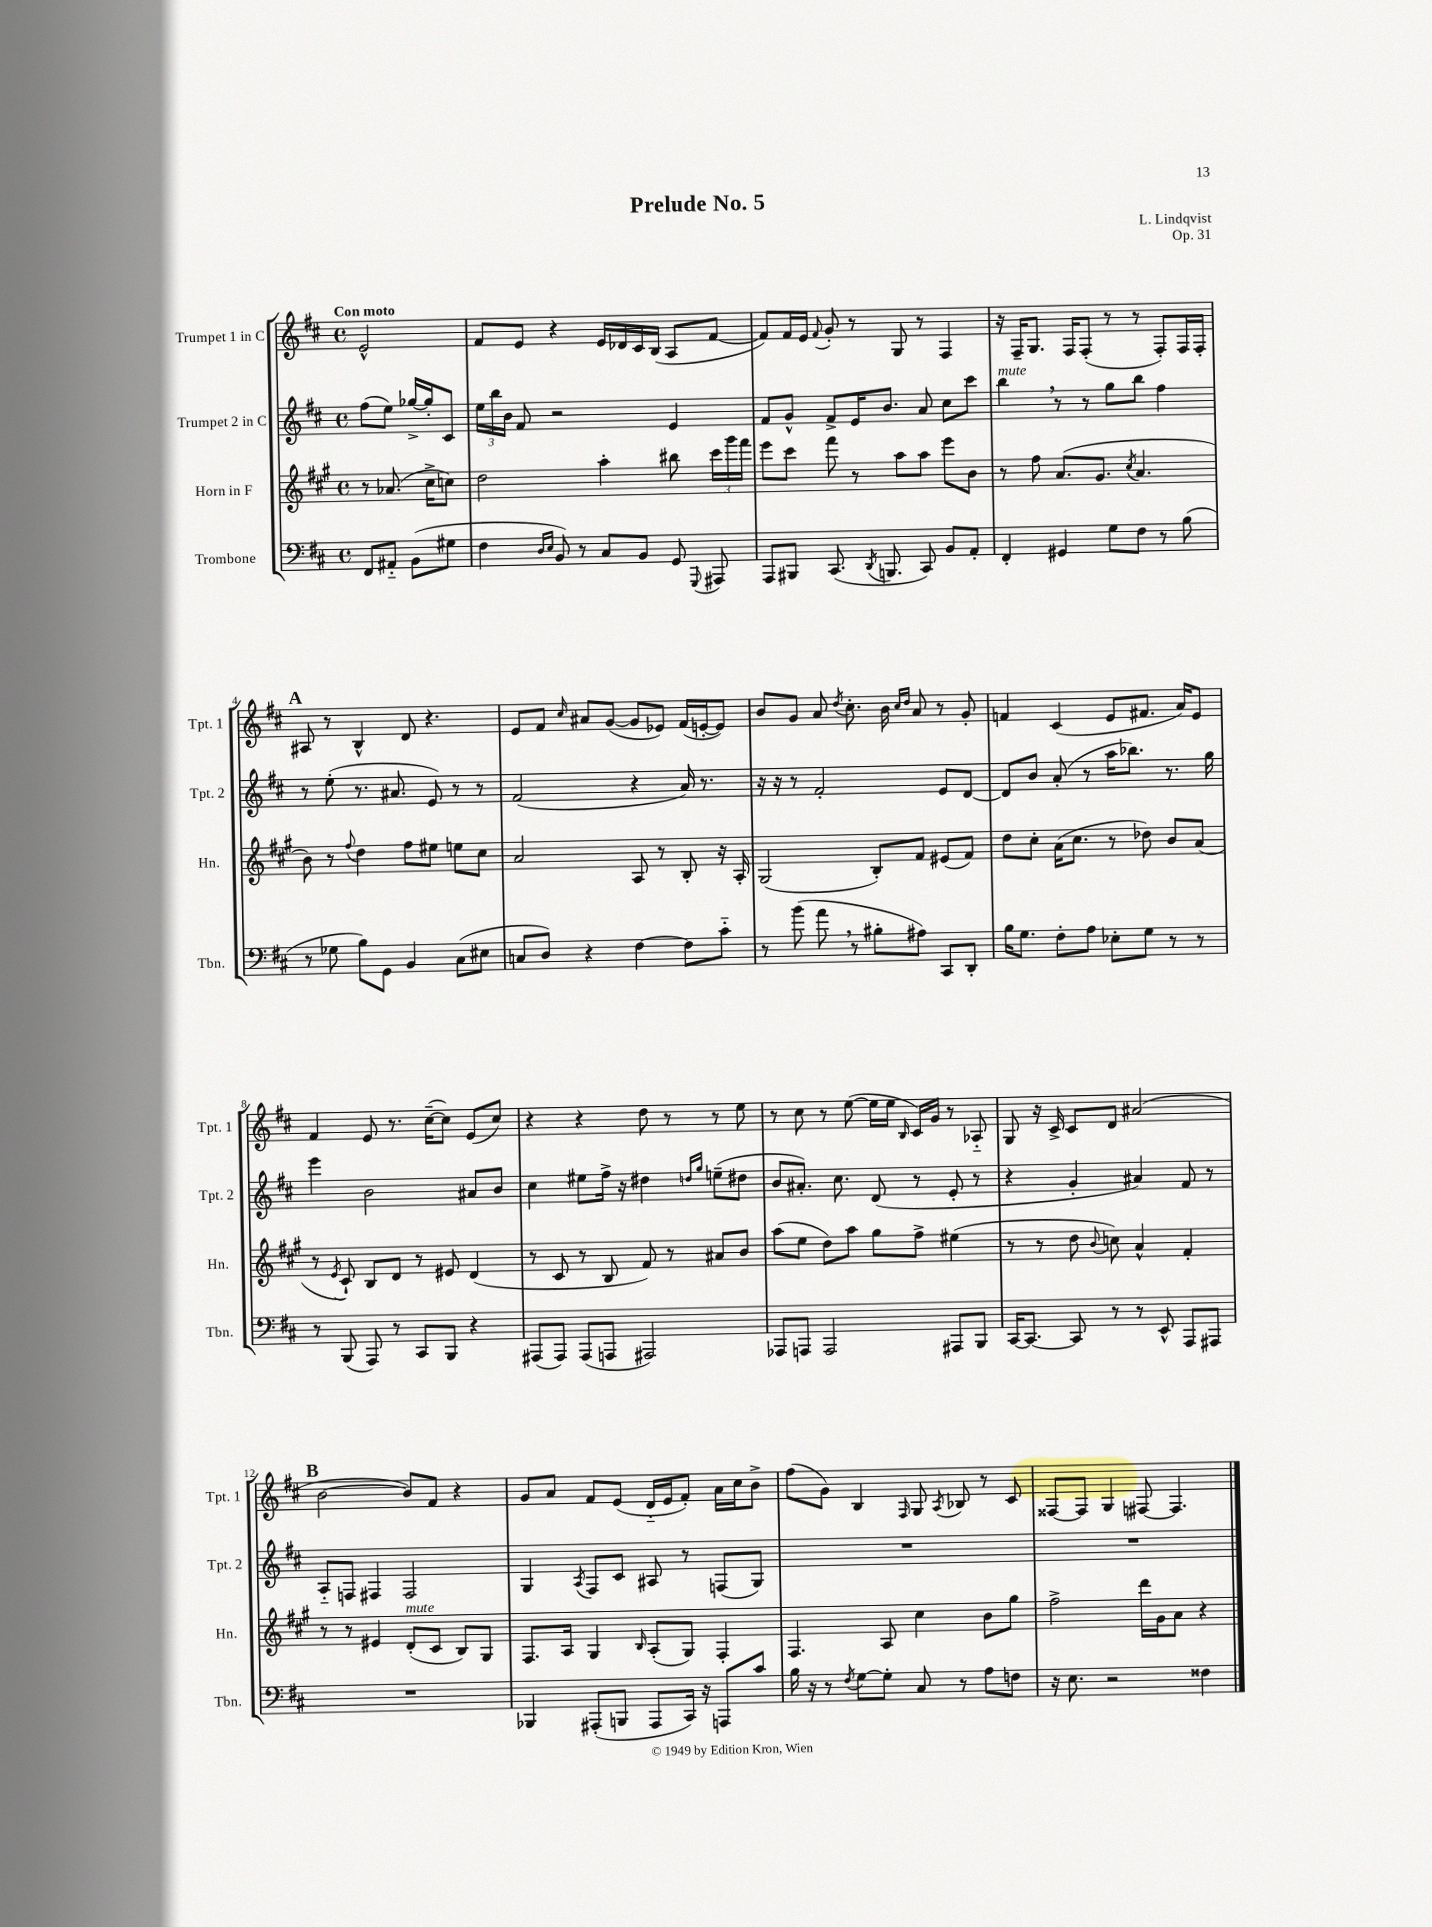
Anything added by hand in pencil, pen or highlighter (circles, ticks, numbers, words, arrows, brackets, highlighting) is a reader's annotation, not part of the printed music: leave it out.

**kern	**kern	**kern	**kern
*staff4	*staff3	*staff2	*staff1
*clefF4	*clefG2	*clefG2	*clefG2
*k[f#c#]	*k[f#c#g#]	*k[f#c#]	*k[f#c#]
*M4/4	*M4/4	*M4/4	*M4/4
*met(c)	*met(c)	*met(c)	*met(c)
8FF#/L	8r	(8ff#\L	2e^^/
8AA#'~/J	(8.a-/	8ee\J)	.
(8BB\L	.	[16gg-^/LL	.
.	16cc#^\LK	16gg-'/]J	.
8G#\J	8cc\J)	8c#/J	.
=	=	=	=
4F#\	2dd\	24ee\LL	8f#/L
.	.	24bb\	.
.	.	24b\JJ	.
.	.	8f#/	8e/J
16qqD/LL	.	.	.
16qqE/JJ	.	.	.
8BB/)	.	2r	4r
8r	.	.	.
8C#/L	4aa'\	.	16e/LL
.	.	.	16d-/
8BB/J	.	.	16c#/
.	.	.	(16B/JJ
8GG/	8bb#\	4e/	8A/L
8qqGGG/	.	.	.
8AAA#/	24ccc#\LL	.	[8f#/J
.	24ggg#\	.	.
.	24fff#\JJ	.	.
=	=	=	=
8AAA/L	8eee\L	8f#/L	8f#/]L)
8BBB#/J	8ccc#\J	8g^^/J	16f#/L
.	.	.	16e/JJ
.	.	.	8qqf#/
(8.CC#/	8fff#\	8f#^/L	8g'/
.	8r	16e/K	8r
8qDD/	.	.	.
8.BBB/	.	8.b/J	.
.	8aa\L	.	8G/
8CC#/)	8aa\J	8a/	8r
8BB/L	8eee\L	8cc#\L	4F#/
8AA'/J	8b\J	8ccc#\J	.
=	=	=	=
4FF#'/	8r	4bb\	16r
.	.	.	16F#~/LK
.	8ff#\	.	8.G/J
4GG#/	(8.a/L	8r	.
.	.	.	16F#/LK
.	.	8r	(8F#'/J
.	8.g#/J	.	.
8G\L	.	8gg\L	8r
.	8qcc#/	.	.
8F#\J	4.a/	8bb\J	8r
8r	.	4ff#\	8F#'/L)
(8B\	.	.	16F#/L
.	.	.	16F#'/JJ
=	=	=	=
8r	8b\)	8r	8A#/
8G-\	8r	(8ee'\	8r
.	8qqff#/	.	.
8B\L)	4dd\	8.r	4B^^/
8GG\J	.	.	.
.	.	8.a#/	.
4BB/	8ff#\L	.	8d/
.	8ee#\J	8e/)	4.r
(8C#\L	8ee\L	8r	.
8E#\J	8cc#\J	8r	.
=	=	=	=
8C/L	2a/	(2f#/	8e/L
8D/J)	.	.	8f#/J
.	.	.	16qqcc#/
4r	.	.	8a#/L
.	.	.	([8g/J
[4F#\	8A/	4r	8g/]L
.	8r	.	8e-/J)
8F#\]L	8B'/	16a/)	(16f#/LL
.	.	8.r	[16e'/J
8c#'~\J	16r	.	8e/]J)
.	16A'/	.	.
=	=	=	=
8r	(2G#/	16r	8b/L
.	.	16r	.
(8b\	.	8r	8g/J
8a\	.	2f#'/	8a/
.	.	.	8qdd/
8r	.	.	8.cc#'\
8B#'\L	8B'/L)	.	.
.	.	.	16b\
.	.	.	16qqcc#/LL
.	.	.	16qqdd/JJ
8A#\J)	8f#/J	.	8a/
8CC#/L	(8e#/L	8e/L	8r
8DD'/J	8f#/J)	[8d/J	8g'/
=	=	=	=
16B\LK	8dd\L	8d/]L	4f/
8.G\J	.	.	.
.	8cc#'\J	8b/J	.
8F#'\L	(16a\LK	(8a'/	(4c#/
.	8.cc#\J	.	.
8A\J	.	8r	.
8E-'\L	8r	16aa\LK	8e/L
.	.	8.bb-\J)	.
8G\J	8dd-\)	.	8.f#/J
8r	8b/L	8.r	.
.	.	.	16a/LK)
8r	(8a/J	.	8e/J
.	.	16gg\	.
=	=	=	=
8r	8r	4eee\	4f#/
.	8qe/	.	.
(8BBB/	8c#`/)	.	.
8AAA/)	8B/L	2b\	8e/
8r	8d/J	.	8.r
8CC#/L	8r	.	.
.	.	.	([16cc#~\LK
8BBB/J	8e#/	.	8cc#\]J)
4r	(4d/	8a#/L	(8e/L
.	.	8b/J	8cc#/J)
=	=	=	=
(8AAA#/L	8r	4cc#\	4r
8AAA#/J)	8c#/	.	.
(8AAA#/L	8r	8ee#\L	4r
8AAA/J	8B/	16ff#^\Jk	.
.	.	16r	.
2AAA#/)	8f#/)	4dd#\	8dd\
.	8r	.	8r
.	.	16qqdd/LL	.
.	.	16qqgg/JJ	.
.	8a#/L	(8ee~\L	8r
.	8b/J	8dd#\J	8ee\
=	=	=	=
8AAA-/L	(8aa\L	8b/L	8r
8AAA/J	8ee\J	8.a#'/J)	8cc#\
2AAA/	8dd\L)	.	8r
.	.	8.cc#\	.
.	8aa\J	.	([8ee\
.	8gg#\L	(8d/	16ee\]LL
.	.	.	16ee\JJ
.	.	.	16qqB/
.	8ff#^\J	8r	16c#/LL)
.	.	.	16g/JJ
8AAA#/L	(4ee#\	8e'/	8r
8BBB/J	.	8r	8A-'~/
=	=	=	=
[16CC#/LK	8r	4r	8G/
8.CC#/_J	.	.	.
.	8r	.	16r
.	.	.	16c#^/
8CC#/]	8dd\	4g'/	8c#/L
.	8qqb/	.	.
8r	8cc\)	.	8d/J
8r	4a^^/	4a#/)	(2a#/
8EE^^/	.	.	.
8AAA/L	4f#'/	8f#/	.
8AAA#/J	.	8r	.
=	=	=	=
1r	8r	8A'~/L	[2b\
.	8r	8F/J	.
.	4e#/	4F#/	.
.	(8d'/L	2F#/	8b/]L)
.	8c#/J	.	8f#/J
.	8B/L)	.	4r
.	8G#/J	.	.
=	=	=	=
4BBB-/	8.F#/L	4G/	8g/L
.	.	.	8a/J
.	16A/Jk	.	.
.	.	8qA/	.
(8AAA#'/L	4G#/	8F#/L	8f#/L
8BBB/J	.	8c#/J	(8e/J
.	16qqB/	.	.
8AAA#/L	(8A'/L	8A#/	16d'~/LL
.	.	.	16e/J
16CC#/Jk)	8G#/J)	8r	8f#'/J)
16r	.	.	.
8AAA/L	4F#'/	(8F/L	16a\LL
.	.	.	16cc#\J
8c#/J	.	8G/J)	8b^\J
=	=	=	=
16B\	4.F#/	1r	(8ff#\L
16r	.	.	.
8r	.	.	8g\J)
8qF#/	.	.	.
[8G\L	.	.	4B/
8G'\]J	8A/	.	.
.	.	.	16qqF#/
8C#/	4cc#\	.	8G/
.	.	.	8qA/
8r	.	.	8B-/
8A\L	8b\L	.	8r
8F\J	8gg#\J	.	8c#/
=	=	=	=
16r	2ff#^\	1r	[8F##/L
8.E\	.	.	.
.	.	.	8F##/]J
2r	.	.	4G/
.	16ddd\LL	.	[8F#/
.	16g#\J	.	.
.	8a\J	.	4.F#/]
4F##\	4r	.	.
==	==	==	==
*-	*-	*-	*-
